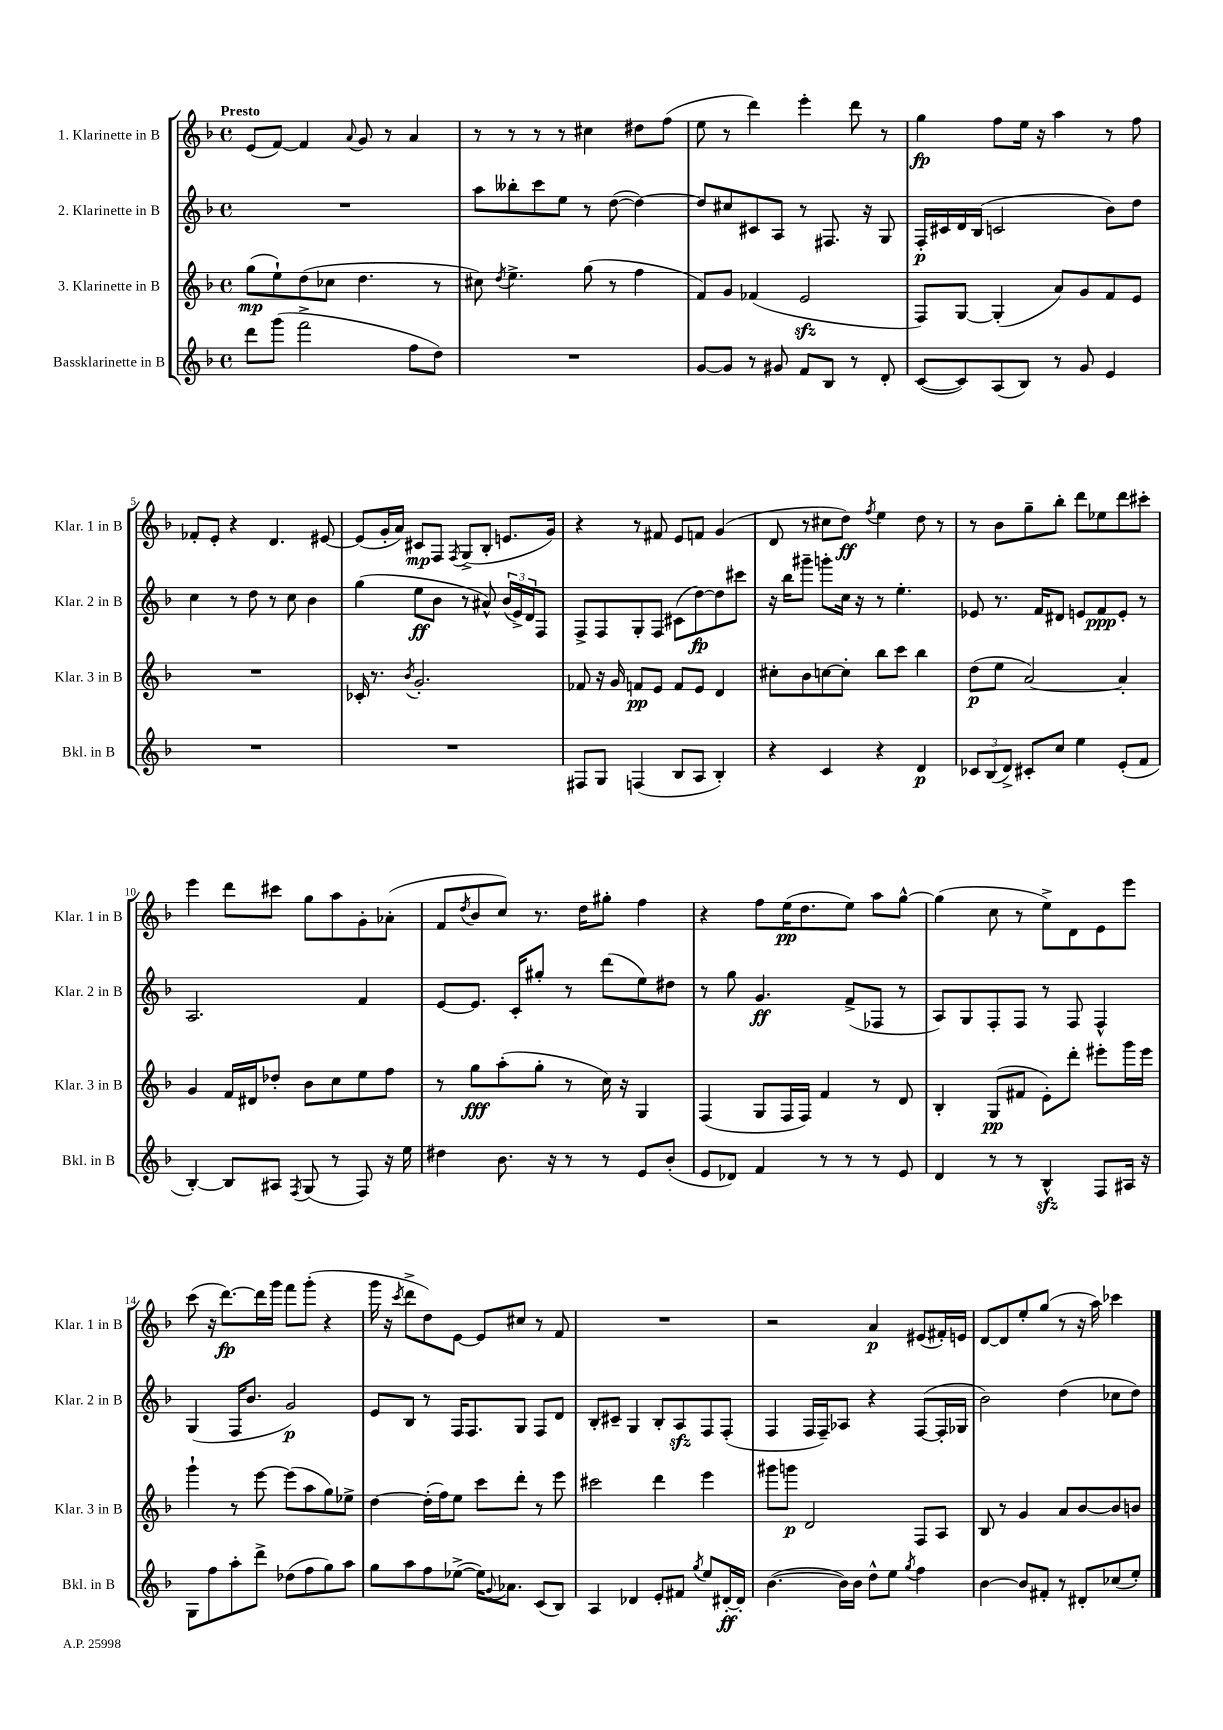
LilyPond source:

<<
\new StaffGroup <<
\new Staff = "s0" \with { instrumentName = "1. Klarinette in B" shortInstrumentName = "Klar. 1 in B" } {
    \clef treble \key f \major \defaultTimeSignature \time 4/4 \tempo "Presto"
    e'8( f'8~) f'4 \appoggiatura { a'8 } g'8 r8 a'4 |
    r8 r8 r8 r8 cis''4 dis''8 f''8( |
    e''8 r8 d'''4) e'''4-. d'''8 r8 |
    g''4\fp f''8 e''16 r16 a''4 r8 f''8 |
    fes'8-. e'8-. r4 d'4. eis'8~ |
    eis'8( g'16-. a'16) cis'8\mp f8 \acciaccatura { f8 } g8->( bes8-. e'8. g'16) |
    r4 r8 fis'8 e'8 f'8 g'4( |
    d'8 r8 cis''8 d''8\ff) \acciaccatura { f''8 } e''4 d''8 r8 |
    r8 bes'8 g''8-- bes''8-. d'''8 ees''8 d'''8 cis'''8-. |
    e'''4 d'''8 cis'''8 g''8 a''8 g'8-. aes'8-.( |
    f'8 \acciaccatura { d''8 } bes'8 c''8) r8. d''16 gis''8-. f''4 |
    r4 f''8 e''16\pp( d''8. e''8) a''8 g''8~-^ |
    g''4( c''8 r8 e''8->) d'8 e'8 e'''8 |
    c'''8( r16 d'''8.~\fp) d'''16 g'''16 f'''8 g'''8-.( r4 |
    g'''16 r16 \acciaccatura { c'''8 } d'''8-> d''8) e'8~ e'8 cis''8 r8 f'8 |
    R1 |
    r2 a'4\p eis'8( fis'16-.) e'16 |
    d'8~ d'8 e''8-. g''8( r8 r16 a''16) ces'''4 \bar "|." |
}
\new Staff = "s1" \with { instrumentName = "2. Klarinette in B" shortInstrumentName = "Klar. 2 in B" } {
    \clef treble \key f \major \defaultTimeSignature \time 4/4
    R1 |
    a''8 beses''8-. c'''8 e''8 r8 d''8~( d''4~) |
    d''8 cis''8 cis'8 a8 r8 fis8. r16 g8 |
    f16-.\p cis'16 d'16 bes16( c'2 bes'8) d''8 |
    c''4 r8 d''8 r8 c''8 bes'4 |
    g''4( e''8\ff bes'8 r8 ais'8-^) \tuplet 3/2 { bes'16( e'16->) d'16 } f8 |
    f8-> f8 g8-. f8 cis'8( d''8~\fp) d''8 cis'''8 |
    r16 bes''16 gis'''8-- g'''8-. c''16 r16 r8 e''4.-. |
    ees'8 r8. f'16 dis'8 e'8 f'8\ppp e'8-. r8 |
    a2. f'4 |
    e'8~ e'8. c'16-. gis''8-. r8 d'''8( e''8) dis''8 |
    r8 g''8 g'4.\ff f'8->( fes8 r8 |
    a8) g8 f8-. f8 r8 f8 f4-^ |
    g4( f16 bes'8. g'2\p) |
    e'8 bes8 r8 f16 f8. g8 f8 d'8 |
    bes8-. cis'8-- g4 bes8-. a8\sfz f8 f8-.( |
    f4 f16 f16--) aes8 r4 f8~( f16-. ges16 |
    bes'2) d''4( ces''8 d''8) \bar "|." |
}
\new Staff = "s2" \with { instrumentName = "3. Klarinette in B" shortInstrumentName = "Klar. 3 in B" } {
    \clef treble \key f \major \defaultTimeSignature \time 4/4
    g''8\mp( e''8-!) d''8( ces''8 d''4. r8 |
    cis''8) \acciaccatura { d''8 } e''4.-> g''8( r8 f''4 |
    f'8) g'8 fes'4( e'2\sfz |
    f8) g8~ g4-.( a'8) g'8 f'8 e'8 |
    R1 |
    ces'16-. r8. \acciaccatura { bes'8 } g'2.-. |
    fes'8 r16 g'16 f'8\pp e'8 f'8 e'8 d'4 |
    cis''8-. bes'8 c''8~ c''8-. bes''8 c'''8 bes''4 |
    d''8\p( e''8 a'2~) a'4-. |
    g'4 f'16 dis'16 des''8-. bes'8 c''8 e''8 f''8 |
    r8 g''8\fff a''8-.( g''8-. r8 c''16) r16 g4 |
    f4( g8 f16 f16) f'4 r8 d'8 |
    bes4-. g8\pp( fis'8 e'8-.) d'''8-. eis'''8-. g'''16 eis'''16 |
    g'''4-! r8 e'''8~ e'''8( a''8 g''8) ees''8-> |
    d''4~ d''16-.( f''16) e''8 c'''8 d'''8-. r8 e'''8 |
    cis'''2 d'''4 e'''4 |
    gis'''8 g'''8\p d'2 f8 a8 |
    bes8 r8 g'4 a'8 bes'8~ bes'8 b'8 \bar "|." |
}
\new Staff = "s3" \with { instrumentName = "Bassklarinette in B" shortInstrumentName = "Bkl. in B" } {
    \clef treble \key f \major \defaultTimeSignature \time 4/4
    d'''8 g'''8( f'''2-> f''8 d''8) |
    R1 |
    g'8~ g'8 r8 gis'8 f'8 bes8 r8 d'8-. |
    c'8~( c'8) a8( bes8) r8 g'8 e'4 |
    R1 |
    R1 |
    fis8 g8 f4( bes8 a8 bes4-.) |
    r4 c'4 r4 d'4\p |
    \tuplet 3/2 { ces'8 bes8( d'8->) } cis'8-. c''8 e''4 e'8-.( f'8 |
    bes4~-.) bes8 ais8 \acciaccatura { f8 } g8( r8 f8) r16 e''16 |
    dis''4 bes'8. r16 r8 r8 e'8 bes'8-.( |
    e'8 des'8) f'4 r8 r8 r8 e'8 |
    d'4 r8 r8 bes4-^\sfz f8 ais16 r16 |
    g8 f''8 a''8-. d'''8-> des''8( f''8 g''8) a''8 |
    g''8 a''8 f''8 ees''8~->( ees''16) \appoggiatura { g'8 } aes'8. c'8( bes8) |
    a4 des'4 e'8-. fis'8 \acciaccatura { g''8 } e''8 dis'16~-.\ff dis'16-. |
    bes'4.~( bes'16) bes'16 d''8-^ e''8 \acciaccatura { g''8 } f''4 |
    bes'4~ bes'8 fis'8-. r8 dis'8-. ces''8( e''8-.) \bar "|." |
}
>>
>>
